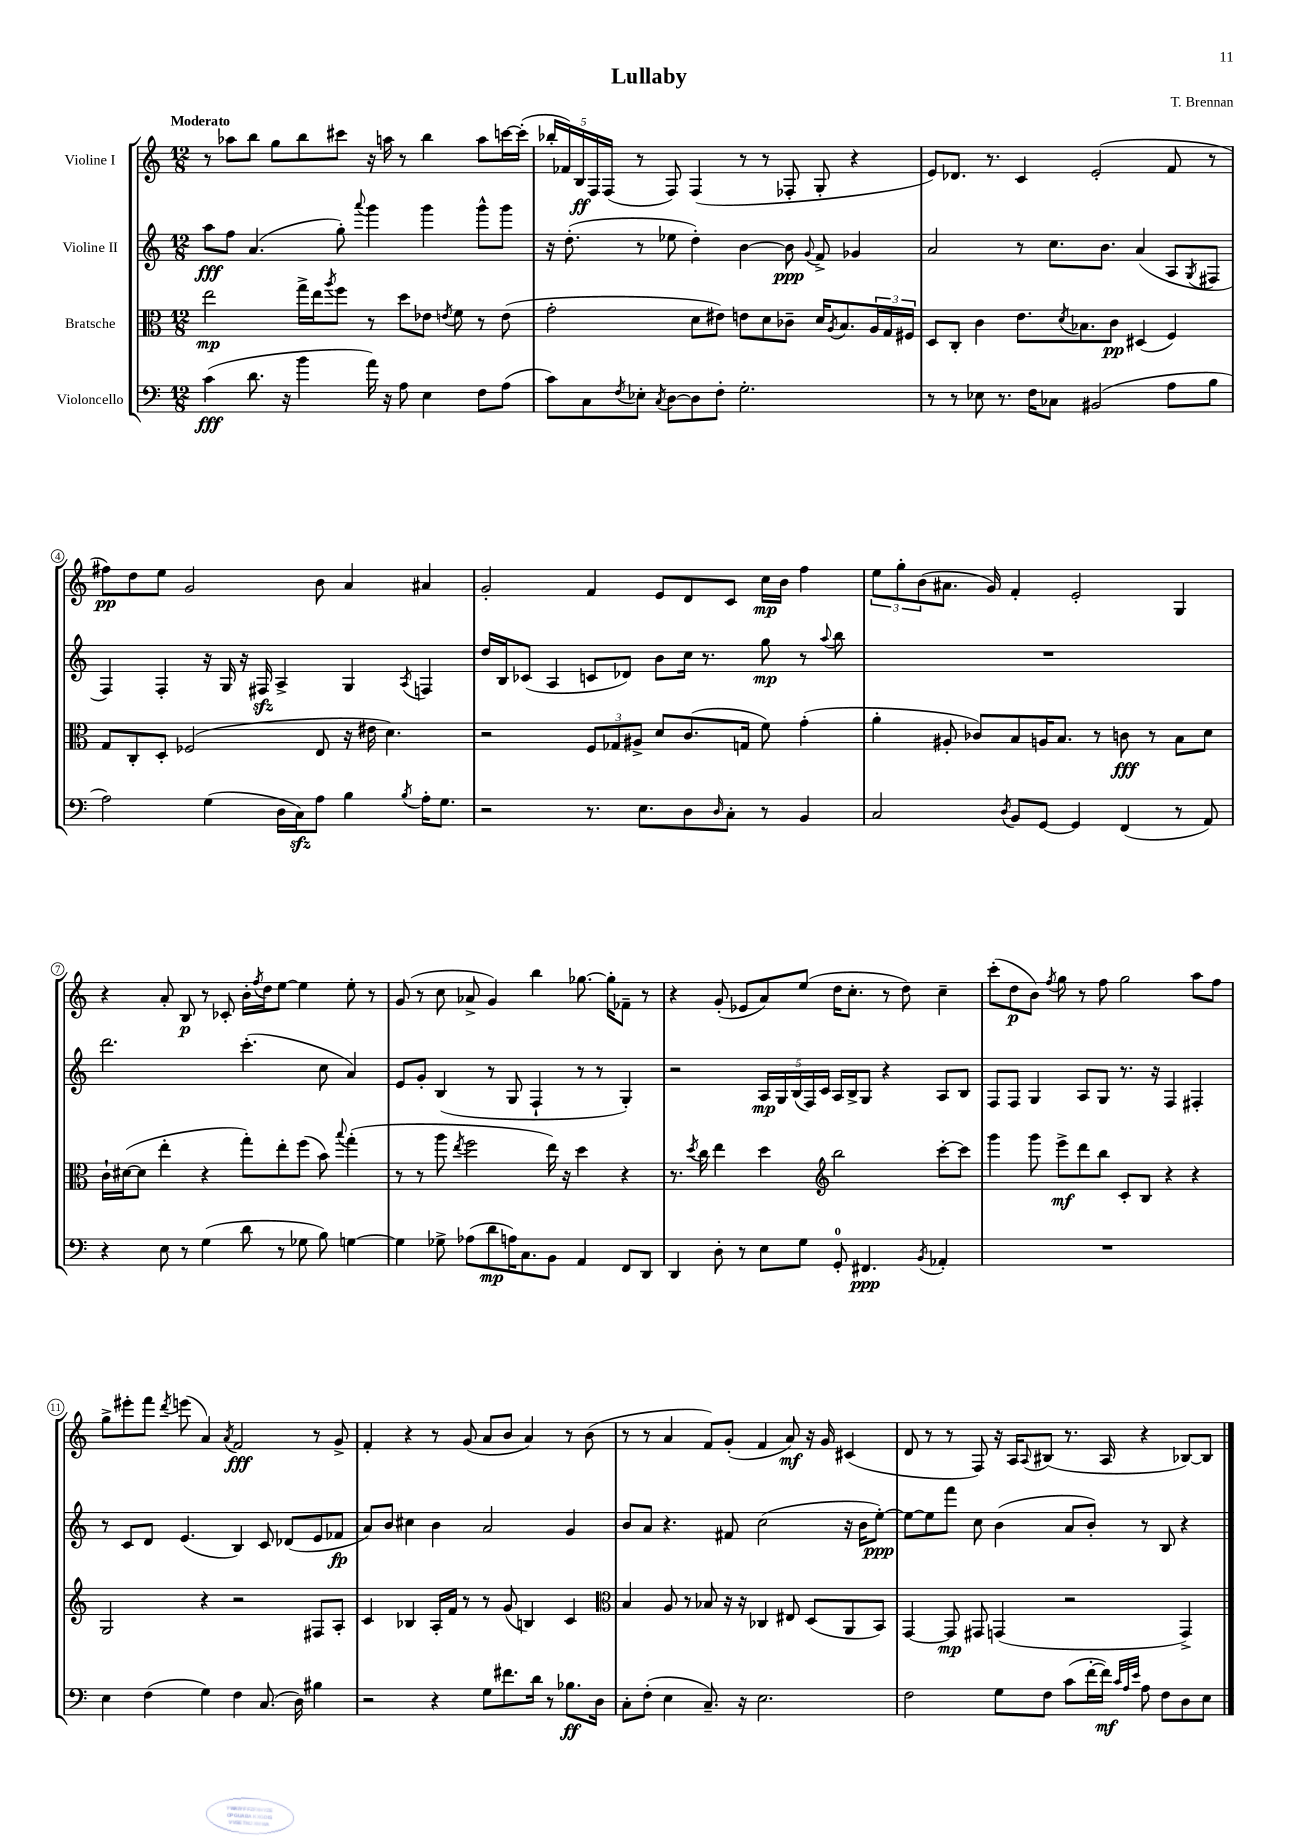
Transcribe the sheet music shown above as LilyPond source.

\header { title = "Lullaby" composer = "T. Brennan" }
<<
\new StaffGroup <<
\new Staff = "s0" \with { instrumentName = "Violine I" } {
    \clef treble \key c \major \numericTimeSignature \time 12/8 \tempo "Moderato"
    r8 aes''8 b''8 g''8 b''8 cis'''8 r16 a''16 r8 b''4 a''8 c'''16~ c'''16-.( |
    \tuplet 5/4 { bes''16-. fes'16) b16\ff f16 f16( } r8 f8) f4( r8 r8 fes8-. g8-. r4 |
    e'8) des'8. r8. c'4 e'2-.( f'8 r8 |
    fis''8\pp) d''8 e''8 g'2 b'8 a'4 ais'4 |
    g'2-. f'4 e'8 d'8 c'8 c''16\mp b'16 f''4 |
    \tuplet 3/2 { e''8 g''8-. b'8( } ais'8. g'16) f'4-. e'2-. g4 |
    r4 a'8-. b8\p r8 ces'8-. b'16-. \acciaccatura { f''8 } d''16 e''8~ e''4 e''8-. r8 |
    g'8( r8 c''8 aes'8-> g'4) b''4 ges''8.~ ges''16-. fes'8-- r8 |
    r4 g'8-.( ees'8 a'8) e''8( d''16 c''8.-. r8 d''8) c''4-- |
    c'''8-.( d''8\p b'8) \acciaccatura { f''8 } g''8 r8 f''8 g''2 a''8 f''8 |
    g''8-> eis'''8-. f'''8 \acciaccatura { d'''8 } e'''8( a'4) \acciaccatura { a'8 } f'2\fff r8 g'8-> |
    f'4-. r4 r8 g'8( a'8 b'8 a'4) r8 b'8( |
    r8 r8 a'4 f'8) g'8-.( f'4 a'8\mf) r16 g'16 cis'4( |
    d'8 r8 r8 f8) r16 a16 \appoggiatura { a8 } bis8( r8. a16 r4 bes8~) bes8 \bar "|." |
}
\new Staff = "s1" \with { instrumentName = "Violine II" } {
    \clef treble \key c \major \numericTimeSignature \time 12/8
    a''8\fff f''8 a'4.( g''8-.) \appoggiatura { a'''8 } g'''4 g'''4 g'''8-^ g'''8 |
    r16 d''8.-.( r8 ees''8 d''4-.) b'4~ b'8\ppp \appoggiatura { g'8 } f'8-> ges'4 |
    a'2 r8 c''8. b'8. a'4( a8 \acciaccatura { g8 } fis8 |
    f4) f4-. r16 g16 r16 fis16\sfz a4-> g4 \acciaccatura { a8 } f4 |
    d''16 b16 ces'8( a4 c'8 des'8) b'8 c''16 r8. g''8\mp r8 \appoggiatura { a''8 } b''8 |
    R1. |
    d'''2. c'''4.-.( c''8 a'4) |
    e'8 g'8-. b4( r8 g8 f4-! r8 r8 g4-.) |
    r2 \tuplet 5/4 { a16\mp g16 b16( f16) c'16 } a16 b16-> g8 r4 a8 b8 |
    f8 f8 g4 a8 g8 r8. r16 f4 fis4-. |
    r8 c'8 d'8 e'4.( b4) c'8 des'8( e'8 fes'8\fp |
    a'8) b'8 cis''4 b'4 a'2 g'4 |
    b'8 a'8 r4. fis'8 c''2( r16 b'16 e''8~-.\ppp) |
    e''8~ e''8 f'''8 c''8 b'4( a'8 b'8-.) r8 b8 r4 \bar "|." |
}
\new Staff = "s2" \with { instrumentName = "Bratsche" } {
    \clef alto \key c \major \numericTimeSignature \time 12/8
    e''2\mp g''16-> e''16 \acciaccatura { a''8 } f''8 r8 d''8 ees'8 \acciaccatura { e'8 } f'8 r8 e'8( |
    g'2-. d'8 eis'8) e'8 d'8 ces'8-- d'16 \acciaccatura { a8 } b8. \tuplet 3/2 { a16 g16 fis16 } |
    d8 c8-. c'4 e'8. \acciaccatura { d'8 } bes8. c'8\pp dis4( f4) |
    g8 c8-. d8-. fes2( e8 r16 eis'16 d'4.) |
    r2 \tuplet 3/2 { f8 ges8 ais8-> } d'8 c'8.( g16 f'8) g'4-.( |
    a'4-. ais8-. ces'8) b8 a16 b8. r8 c'8\fff r8 b8 d'8 |
    c'16-! dis'16~( dis'8 e''4-. r4 g''8-.) e''8-. f''8( b'8) \appoggiatura { b''8 } g''4-.( |
    r8 r8 a''8 \acciaccatura { e''8 } f''2 e''16) r16 d''4 r4 |
    r8. \acciaccatura { d''8 } c''16 e''4 d''4 \clef treble b''2 c'''8~-. c'''8 |
    g'''4 g'''8 e'''8->\mf d'''8 b''8 c'8-. b8 r4 r4 |
    g2 r4 r2 fis8 a8-. |
    c'4 bes4 a16-. f'16 r8 r8 g'8( b4) c'4 |
    \clef alto b4 a8 r8 bes8 r16 r16 ces4 eis8 d8( a,8 b,8) |
    g,4~ g,8\mp gis,8 g,4( r2 g,4->) \bar "|." |
}
\new Staff = "s3" \with { instrumentName = "Violoncello" } {
    \clef bass \key c \major \numericTimeSignature \time 12/8
    c'4\fff( d'8. r16 b'4 a'16) r16 a8 e4 f8 a8( |
    c'8) c8 \acciaccatura { f8 } ees8-. \acciaccatura { c8 } d8~ d8 f8-. g2.-. |
    r8 r8 ees8 r8. f16 ces8 bis,2( a8 b8 |
    a2) g4( d16 c16\sfz) a8 b4 \acciaccatura { b8 } a16-. g8. |
    r2 r8. e8. d8 \grace { d16 } c8-. r8 b,4 |
    c2 \acciaccatura { d8 } b,8 g,8~ g,4 f,4( r8 a,8) |
    r4 e8 r8 g4( d'8 r8 ges8 b8) g4~ |
    g4 ges8-> aes8( d'8\mp a16) c8. b,8 a,4 f,8 d,8 |
    d,4 d8-. r8 e8 g8 g,8-0-. fis,4.\ppp \acciaccatura { b,8 } aes,4-. |
    R1. |
    e4 f4( g4) f4 c8.( d16) bis4 |
    r2 r4 g8 fis'8. d'16 r8 bes8.\ff d16 |
    c8-. f8-.( e4 c8.--) r16 e2. |
    f2 g8 f8 c'8( f'16~-. f'16\mf) \grace { c'32 a32 e'32 } a8 f8 d8 e8 \bar "|." |
}
>>
>>
\layout { \context { \Score \override BarNumber.stencil = #(make-stencil-circler 0.1 0.3 ly:text-interface::print) } }
